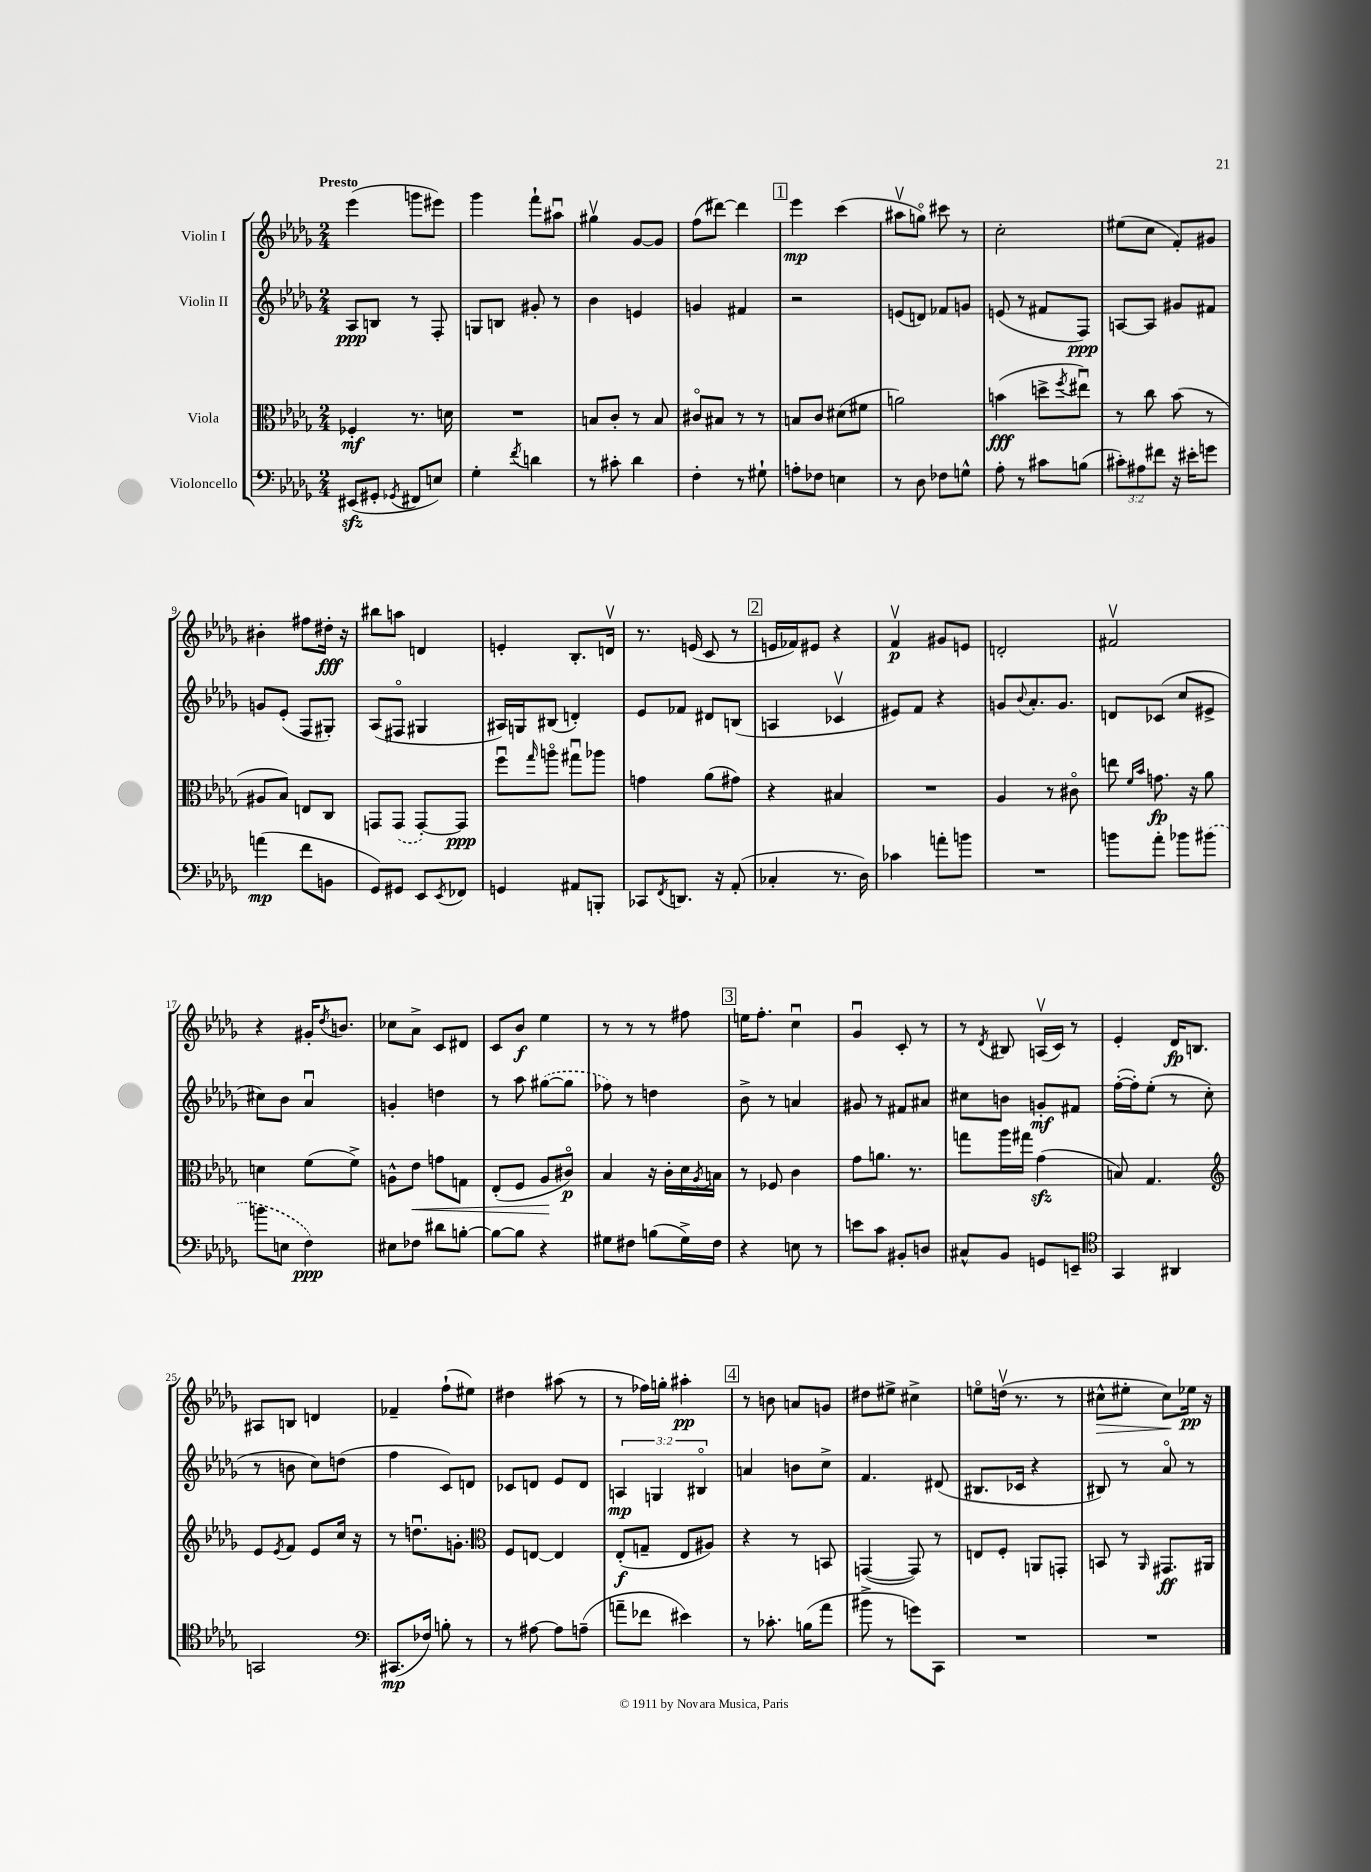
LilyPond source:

<<
\new StaffGroup <<
\new Staff = "s0" \with { instrumentName = "Violin I" } {
    \clef treble \key des \major \numericTimeSignature \time 2/4 \tempo "Presto"
    ees'''4( g'''8 eis'''8) |
    ges'''4 f'''8-! ais''8\downbow |
    gis''4\upbow ges'8~ ges'8 |
    f''8( dis'''8~) dis'''4 |
    \mark \markup { \box "1" } ees'''4\mp c'''4( |
    ais''8\upbow g''8\flageolet) cis'''8 r8 |
    c''2-. |
    eis''8( c''8 f'8-.) gis'8 |
    bis'4-. fis''8 dis''16-.\fff r16 |
    bis''8 a''8 d'4 |
    e'4-. bes8.-. d'16\upbow |
    r8. e'16( c'8 r8 |
    \mark \markup { \box "2" } e'16 fes'16) eis'8 r4 |
    f'4\upbow\p gis'8 e'8 |
    d'2-. |
    fis'2\upbow |
    r4 gis'16-. \acciaccatura { des''8 } b'8. |
    ces''8 aes'8-> c'8 dis'8 |
    c'8 bes'8\f ees''4 |
    r8 r8 r8 fis''8 |
    \mark \markup { \box "3" } e''16 f''8.-. c''4\downbow |
    ges'4\downbow c'8-. r8 |
    r8 \acciaccatura { des'8 } bis8 a16\upbow( c'16) r8 |
    ees'4-. des'16\fp b8. |
    ais8 b8 d'4 |
    fes'4-- f''8-!( eis''8) |
    dis''4 ais''8( r8 |
    r8 fes''16) g''16-. ais''4-.\pp |
    \mark \markup { \box "4" } r8 b'8 a'8 g'8 |
    dis''8 eis''8-> cis''4-> |
    e''8\flageolet d''16\upbow( r8. r8 |
    cis''8-^\> eis''8-. cis''8\!) ees''16\pp r16 \bar "|." |
}
\new Staff = "s1" \with { instrumentName = "Violin II" } {
    \clef treble \key des \major \numericTimeSignature \time 2/4 \override Staff.TupletNumber.text = #tuplet-number::calc-fraction-text
    aes8\ppp b8 r8 f8-. |
    g8 b8 gis'8-. r8 |
    bes'4 e'4 |
    g'4 fis'4 |
    \mark \markup { \box "1" } r2 |
    e'8( d'8) fes'8 g'8 |
    e'8( r8 fis'8 f8\ppp) |
    a8~ a8 gis'8 fis'8 |
    g'8 ees'8-.( f8 gis8-.) |
    aes8( fis8\flageolet gis4 |
    ais16) g16 bis8( d'4-.) |
    ees'8 fes'8 dis'8 b8( |
    \mark \markup { \box "2" } a4 ces'4\upbow |
    eis'8) f'8 r4 |
    g'8 \appoggiatura { bes'8 } aes'8.-. g'8. |
    d'8 ces'8( c''8 eis'8-> |
    cis''8) bes'8 aes'4\downbow |
    g'4-. d''4 |
    r8 aes''8 \once \slurDashed gis''8~( gis''8 |
    fes''8) r8 d''4 |
    \mark \markup { \box "3" } bes'8-> r8 a'4 |
    gis'8 r8 fis'8 ais'8 |
    cis''8 b'8 g'8-.\mf fis'8 |
    f''16~-.( f''16-.) ees''8-.( r8 c''8-. |
    r8 b'8 c''8) d''8( |
    f''4 c'8) d'8 |
    ces'8 d'8 ees'8 d'8 |
    \tuplet 3/2 { a4\mp g4 bis4\flageolet } |
    \mark \markup { \box "4" } a'4 b'8 c''8-> |
    f'4. dis'8( |
    bis8. ces'16 r4 |
    bis8) r8 aes'8\flageolet r8 \bar "|." |
}
\new Staff = "s2" \with { instrumentName = "Viola" } {
    \clef alto \key des \major \numericTimeSignature \time 2/4
    fes4-.\mf r8. d'16 |
    R2 |
    b8 c'8-. r8 b8 |
    cis'8\flageolet bis8 r8 r8 |
    \mark \markup { \box "1" } b8 c'8 dis'8( fis'8 |
    a'2) |
    b'4\fff( d''8-> \acciaccatura { f''8 } eis''8\downbow) |
    r8 c''8 bes'8( r8 |
    ais8 bes8) e8 c8 |
    g,8 \once \slurDashed g,8( g,8~-.) g,8\ppp |
    f''8\downbow \grace { ges''16 } a''8\flageolet gis''8\downbow aes''8 |
    g'4 aes'8( gis'8) |
    \mark \markup { \box "2" } r4 bis4 |
    R2 |
    aes4 r8 cis'8\flageolet |
    e''8 \grace { f'16 bes'16 } g'8.\fp r16 aes'8 |
    d'4 f'8( f'8->) |
    a8-^ ees'8\< g'8 g8 |
    ees8-.( f8 aes8\! cis'8\flageolet\p) |
    bes4 r16 c'16-. des'16 \acciaccatura { aes8 } b16 |
    \mark \markup { \box "3" } r8 fes8 c'4 |
    ges'8 a'8. r8. |
    g''8 aes''16 gis''16 ges'4\sfz( |
    b8) ges4. |
    \clef treble ees'8 \acciaccatura { ees'8 } f'8 ees'8 c''16 r16 |
    r8 d''8.\downbow g'8.-. |
    \clef alto f8 e8~ e4 |
    ees8-.\f( g8-- ees8 ais8) |
    \mark \markup { \box "4" } r4 r8 b,8 |
    g,4~( g,8) r8 |
    e8 f8-. a,8 g,8-. |
    b,8 r8 \grace { aes,16 } gis,8.\ff ais,16 \bar "|." |
}
\new Staff = "s3" \with { instrumentName = "Violoncello" } {
    \clef bass \key des \major \numericTimeSignature \time 2/4 \override Staff.TupletNumber.text = #tuplet-number::calc-fraction-text
    eis,8\sfz( gis,8-. \acciaccatura { ges,8 } fis,8 e8) |
    ges4-. \acciaccatura { f'8 } d'4 |
    r8 cis'8-. des'4 |
    f4-. r8 gis8-! |
    \mark \markup { \box "1" } a8-. fes8 e4 |
    r8 des8 fes8 g8-^ |
    aes8-. r8 cis'8 b8( |
    \tuplet 3/2 { cis'8-.) ais8 fis'8 } r16 eis'16-. g'8 |
    a'4\mp( f'8 b,8 |
    ges,8) gis,8 ees,8 \acciaccatura { ees,8 } fes,8 |
    g,4 ais,8 b,,8-. |
    ces,8 \acciaccatura { f,8 } d,8. r16 aes,8-.( |
    \mark \markup { \box "2" } ces4-. r8. des16) |
    ces'4 a'8-. b'8 |
    R2 |
    b'8 aes'8-. bes'8 \once \slurDashed bis'8( |
    b'8 e8 f4\ppp) |
    eis8 fes8 dis'8 b8~-. |
    b8~ b8 r4 |
    gis8 fis8 b8( gis16->) fis16 |
    \mark \markup { \box "3" } r4 e8 r8 |
    e'8 c'8 bis,8-. d8 |
    cis8-^ bes,8 g,8 e,8-- |
    \clef tenor ges,4 ais,4 |
    g,2 |
    \clef bass cis,8.\mp( fes16) b8-. r8 |
    r8 ais8~ ais8 a8--( |
    a'8-- fes'8 eis'4) |
    \mark \markup { \box "4" } r8 ces'8.-. b16( aes'8 |
    bis'8-> r8 g'8) c,8 |
    R2 |
    R2 \bar "|." |
}
>>
>>
